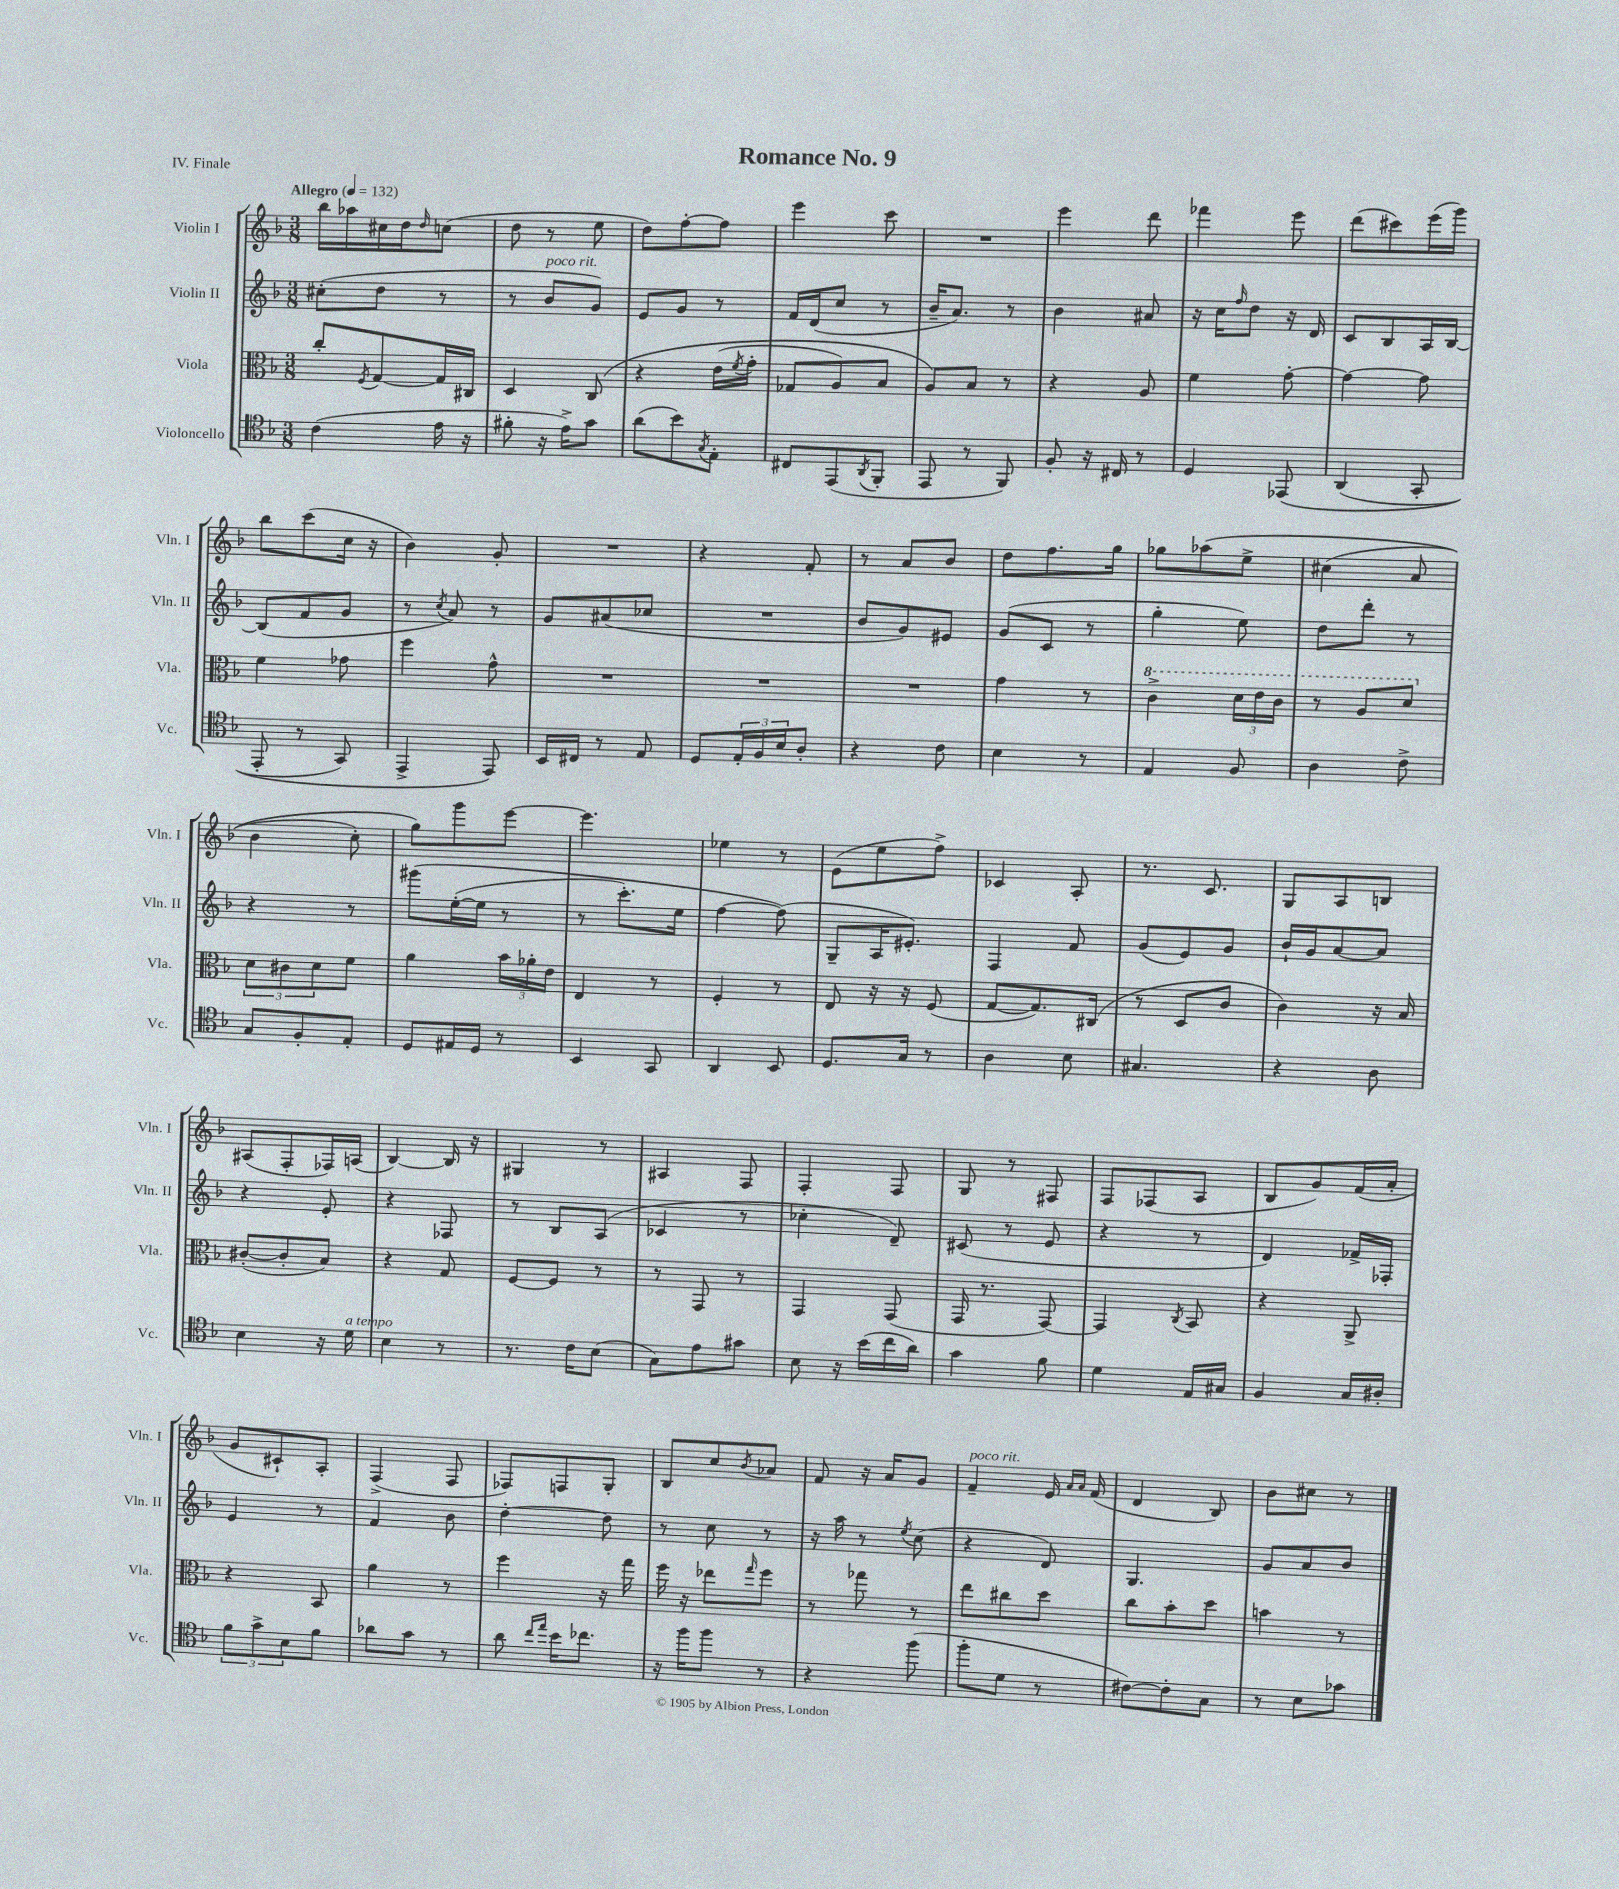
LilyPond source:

\header { title = "Romance No. 9" piece = "IV. Finale" }
<<
\new StaffGroup <<
\new Staff = "s0" \with { instrumentName = "Violin I" shortInstrumentName = "Vln. I" } {
    \clef treble \key f \major \numericTimeSignature \time 3/8 \tempo "Allegro" 4 = 132
    bes''16 aes''16 cis''16 d''16 \grace { d''16 } c''8( |
    d''8 r8 e''8 |
    d''8) f''8~-. f''8 |
    e'''4 c'''8 |
    R4. |
    e'''4 d'''8 |
    fes'''4 e'''8 |
    d'''8( cis'''8) e'''16( g'''16) |
    bes''8 c'''8( c''16 r16 |
    bes'4) g'8-. |
    R4. |
    r4 f'8-. |
    r8 a'8 bes'8 |
    d''8 f''8. g''16 |
    ges''8 aes''8\( e''8-> |
    cis''4( a'8 |
    bes'4 c''8-.) |
    g''8\) g'''8 e'''8~ |
    e'''4. |
    ees''4 r8 |
    e'8( e''8 f''8->) |
    ces'4 a8-. |
    r8. c'8. |
    g8 a8 b8 |
    ais8( f8-. fes16) a16( |
    bes4~) bes16 r16 |
    gis4 r8 |
    ais4 f8 |
    f4-. f8 |
    g8 r8 fis8 |
    f8 fes8( a8 |
    bes8 g'8) f'16( a'16-. |
    g'8 cis'8-!) a8-. |
    f4->( f8 |
    fes8) f8 g8-. |
    bes8 c''8 \acciaccatura { bes'8 } aes'8 |
    f'8 r16 a'16 g'8 |
    f'4--^\markup { \italic "poco rit." } e'16 \grace { a'16 a'16 } f'16( |
    d'4 bes8) |
    bes'8 cis''8 r8 \bar "|." |
}
\new Staff = "s1" \with { instrumentName = "Violin II" shortInstrumentName = "Vln. II" } {
    \clef treble \key f \major \numericTimeSignature \time 3/8
    cis''8-.( d''8 r8 |
    r8 bes'8^\markup { \italic "poco rit." } g'8) |
    e'8 g'8 r8 |
    f'16 d'16( c''8 r8 |
    bes'16-- a'8.) r8 |
    bes'4 ais'8 |
    r16 c''16 \grace { f''16 } d''8 r16 d'16 |
    c'8 bes8 a16 bes16~ |
    bes8( f'8 g'8 |
    r8 \acciaccatura { c''8 } a'8) r8 |
    g'8 ais'8( ces''8 |
    R4. |
    bes'8 g'8) eis'8 |
    g'8( c'8 r8 |
    g''4-. e''8) |
    d''8 d'''8-. r8 |
    r4 r8 |
    gis'''8\( e''16~-.( e''16 r8 |
    r8 c'''8.-.) e''16 |
    f''4~ f''8(\) |
    g8-- a16 eis'8.-.) |
    f4 f'8 |
    g'8( e'8) g'8 |
    bes'16-! g'16 a'8~ a'8 |
    r4 e'8-. |
    r4 fes8 |
    r8 bes8 a8( |
    ces'4 r8 |
    ces''4-. d'8--) |
    cis'8( r8 e'8 |
    r4 r8 |
    d'4) fes'16-> fes16-. |
    e'4 r8 |
    f'4 bes'8 |
    d''4~-. d''8 |
    r8 c''8 r8 |
    r16 a''16 r8 \acciaccatura { e''8 } c''8( |
    r4 d'8) |
    g4. |
    g'8 a'8 bes'8 \bar "|." |
}
\new Staff = "s2" \with { instrumentName = "Viola" shortInstrumentName = "Vla." } {
    \clef alto \key f \major \numericTimeSignature \time 3/8
    c''8-. \acciaccatura { f8 } g8~ g16 cis16 |
    d4 c8\( |
    r4 e'16( \acciaccatura { f'8 } g'16-. |
    ges8 a8) bes8 |
    a8\) bes8 r8 |
    r4 a8 |
    f'4 g'8~-. |
    g'4~ g'8 |
    f'4 ges'8 |
    f''4 g'8-^ |
    R4. |
    R4. |
    R4. |
    g'4 r8 |
    \ottava #1 c''4-> \tuplet 3/2 { d''16 e''16 c''16 } |
    r8 a'8 d''8 \ottava #0 |
    \tuplet 3/2 { d'8 cis'8 d'8 } f'8 |
    a'4 \tuplet 3/2 { bes'16 aes'16-. e'16 } |
    e4 r8 |
    f4-. r8 |
    e8 r16 r16 f8( |
    g8~ g8.) cis16( |
    r8 d8 c'8 |
    c'4) r16 bes16 |
    cis'8~-.( cis'8-. bes8) |
    r4 g8 |
    f8~ f8 r8 |
    r8 g,8 r8 |
    g,4 g,8( |
    g,16 r8. g,8~) |
    g,4 \acciaccatura { c8 } bes,8 |
    r4 a,8-> |
    r4 bes,8 |
    a'4 r8 |
    f''4 r16 g''16 |
    f''16 r16 ees''8 \grace { g''16 } f''8 |
    r8 ges''8 r8 |
    e''8 cis''8 d''8 |
    c''8 bes'8-. d''8 |
    b'4 r8 \bar "|." |
}
\new Staff = "s3" \with { instrumentName = "Violoncello" shortInstrumentName = "Vc." } {
    \clef tenor \key f \major \numericTimeSignature \time 3/8
    c'4( e'16 r16 |
    fis'8-. r16 e'16->) g'8 |
    a'8( bes'8) \acciaccatura { g8 } e8-. |
    cis8 e,8( \acciaccatura { a,8 } f,8-. |
    e,8 r8 f,8) |
    f8-. r16 cis16 r8 |
    d4 ees,8\( |
    a,4( g,8-. |
    e,8-. r8 g,8) |
    e,4-> e,8\) |
    bes,16 cis16 r8 e8 |
    d8 \tuplet 3/2 { e16-. f16 bes16 } a8-. |
    r4 c'8 |
    bes4 r8 |
    e4 f8 |
    a4 c'8-> |
    g8 f8-. e8-. |
    d8 eis16 d16 r8 |
    bes,4 g,8 |
    a,4 bes,8 |
    d8. g16 r8 |
    a4 bes8 |
    gis4. |
    r4 a8 |
    bes4 r16 d'16^\markup { \italic "a tempo" } |
    bes4 r8 |
    r8. c'16 bes8( |
    g8) e'8 gis'8 |
    bes8 r16 bes'16( c''16 a'16) |
    g'4 f'8 |
    d'4 e16 gis16 |
    f4 g16 ais16-. |
    \tuplet 3/2 { f'8 g'8-> bes8 } f'8 |
    aes'8 g'8 r8 |
    a'8 \grace { c''16 e''16 } bes'16 ces''8. |
    r16 f''16 f''8 r8 |
    r4 f''8( |
    f''8-. d'8 r8 |
    cis'8~) cis'8-. g8 |
    r8 bes8 ges'8 \bar "|." |
}
>>
>>
\layout { \context { \Score \remove "Bar_number_engraver" } }
